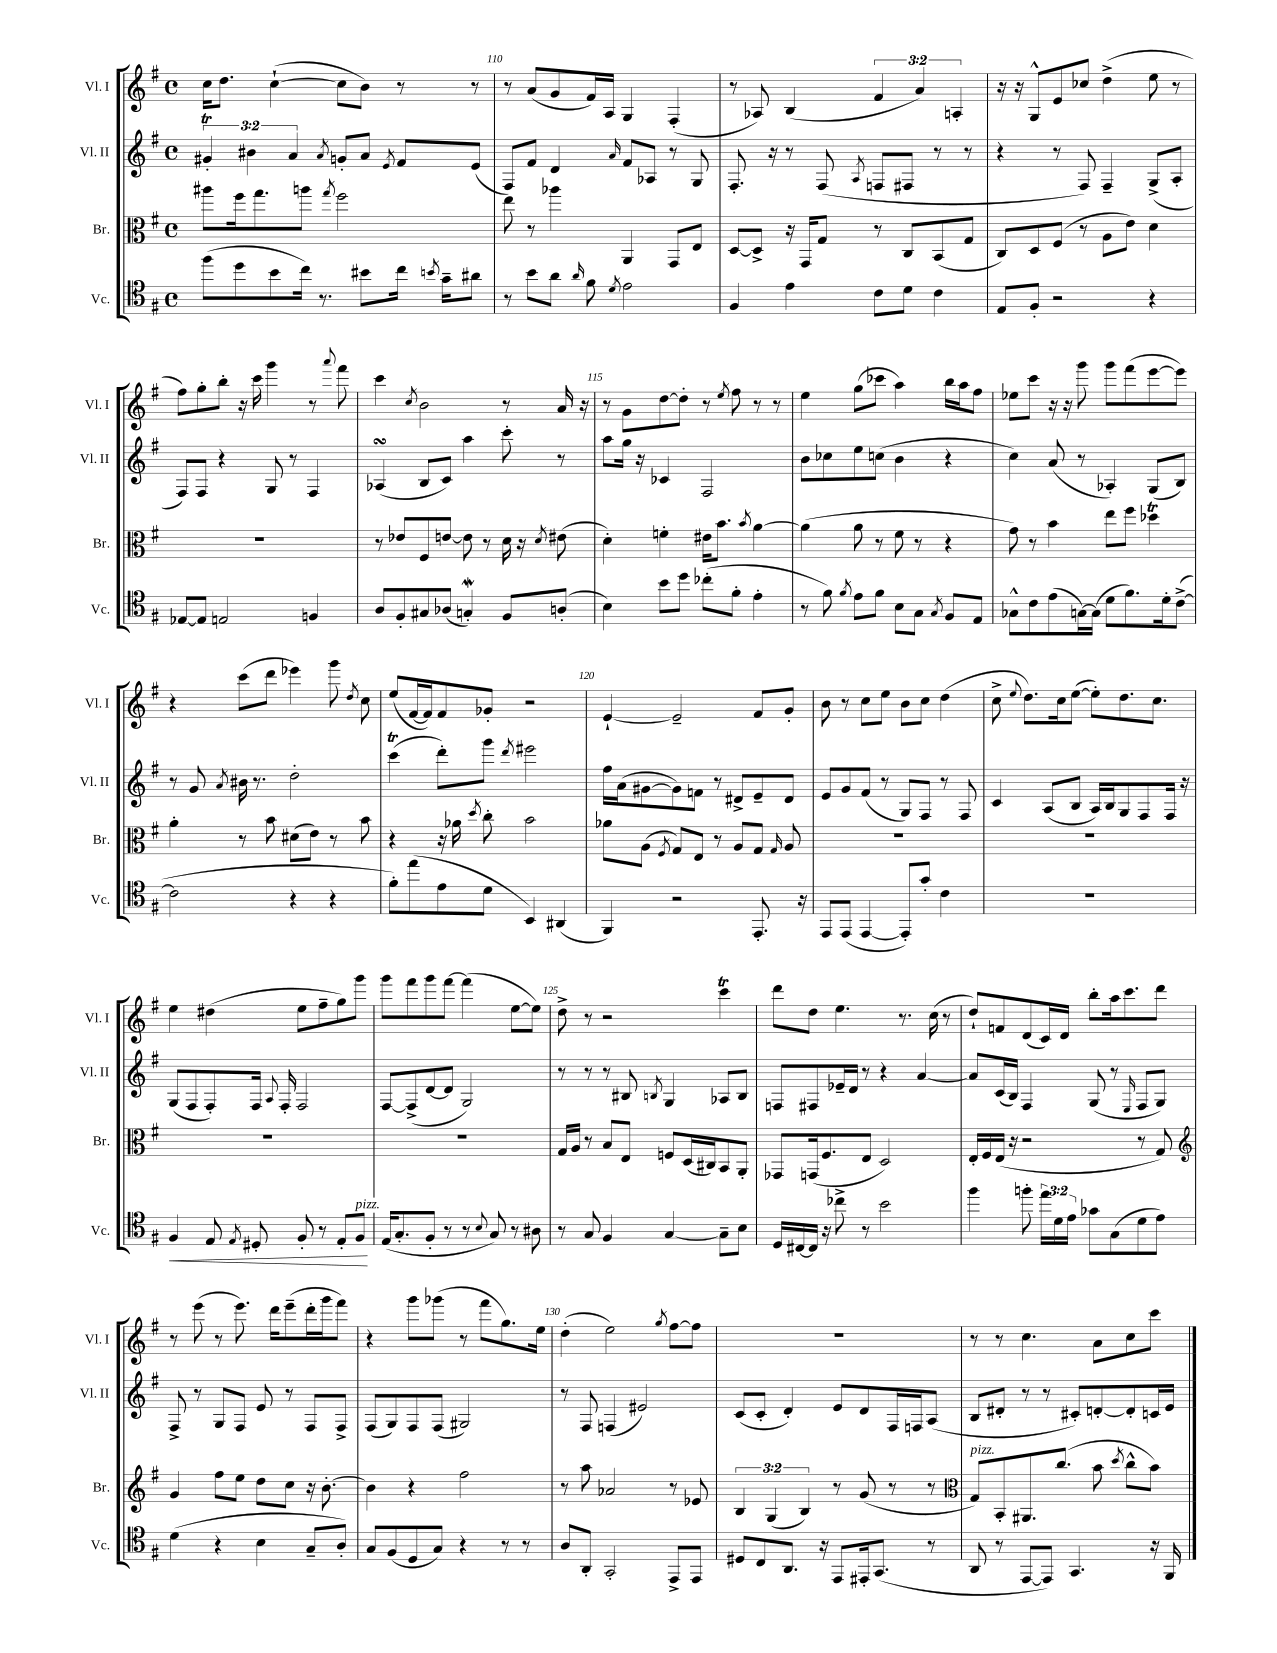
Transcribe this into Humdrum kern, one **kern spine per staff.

**kern	**dynam	**kern	**kern	**kern
*part4	*part4	*part3	*part2	*part1
*staff4	*staff4	*staff3	*staff2	*staff1
*I"Vc.	*	*I"Br.	*I"Vl. II	*I"Vl. I
*I'Vc.	*	*I'Br.	*I'Vl. II	*I'Vl. I
*clefC4	*	*clefC3	*clefG2	*clefG2
*k[f#]	*	*k[f#]	*k[f#]	*k[f#]
*M4/4	*	*M4/4	*M4/4	*M4/4
*met(c)	*	*met(c)	*met(c)	*met(c)
=109	=109	=109	=109	=109
(8ff#\L	.	8aa#X\L	6g#Xt'/	16cc\KL
.	.	.	.	8.dd\J
8dd\	.	16ff#\k	.	.
.	.	.	6b#X\	.
.	.	8.gg\	.	.
8b\	.	.	.	([4cc`\
.	.	.	6a/	.
16cc\Jk)	.	8aan\J	.	.
8.r	.	.	.	.
.	.	8qgg/	8qa/	.
.	.	2ff#\	8gn'/L	8cc\L]
8b#X\L	.	.	8a/J	8b\J)
.	.	.	8qe/	.
16cc\Jk	.	.	8f#/L	8r
8qbn/	.	.	.	.
16g~\KL	.	.	.	.
8a#X\J	.	.	(8e/J	8r
=110	=110	=110	=110	=110
8r	.	8ee\	8F#/L)	8r
8b\L	.	8r	8f#/J	(8a/L
8a\J	.	4aa-X\	4d/	8g/
16qqa/	.	.	.	.
8f#\	.	.	.	16f#/L)
.	.	.	.	16A/JJ
8qd/	.	.	16qqa/	.
2e\	.	4AA/	8f#/L	4G/
.	.	.	8A-X/J	.
.	.	8GG/L	8r	(4F#'/
.	.	8E/J	8G/	.
=111	=111	=111	=111	=111
4F#/	.	[8D/L	8.F#'/	8r
.	.	8D^/J]	.	8A-X/)
.	.	.	16r	.
4e\	.	16r	8r	(4B/
.	.	16GG/KL	.	.
.	.	8G/J	(8F#/	.
.	.	.	8qA/	.
8c\L	.	8r	8Fn/L	6f#/
8d\J	.	8C/L	8F#X/J	.
.	.	.	.	6a/)
4c\	.	(8BB/	8r	.
.	.	.	.	6An'/
.	.	8G/J	8r	.
=112	=112	=112	=112	=112
8E/L	.	8C/L)	4r	16r
.	.	.	.	16r
8F#'/J	.	8D/	.	8G^^/L
2r	.	(8F#/J	8r	8e/
.	.	8r	8F#/)	8cc-X/J
.	.	8A\L	4F#~/	(4dd^\
.	.	8e\J)	.	.
4r	.	4d\	(8G^/L	8ee\
.	.	.	8A'/J	8r
!!LO:LB:g=z
=113	=113	=113	=113	=113
[8E-X/L	.	1r	8F#/L)	8ff#\L)
8E-/J]	.	.	8F#/J	8gg'\
2En/	.	.	4r	8bb'\J
.	.	.	.	16r
.	.	.	.	16ccc\
.	.	.	8G/	4ggg\
.	.	.	8r	.
4Fn/	.	.	4F#/	8r
.	.	.	.	8qqaaa/
.	.	.	.	8fff#\
=114	=114	=114	=114	=114
8A/L	.	8r	(4A-XsSSs/	4ccc\
8F#'/	.	8e-X/L	.	.
.	.	.	.	8qcc/
8G#X/	.	8F#/	8B/L	2b\
(8A-X/J	.	[8en/J	8c/J)	.
4Gnw'/)	.	8e\]	4aa\	.
.	.	8r	.	.
8F#/L	.	16d\	8ccc'\	8r
.	.	16r	.	.
.	.	8qd/	.	.
(8An'/J	.	(8e#X\	8r	16a/
.	.	.	.	16r
=115	=115	=115	=115	=115
4B\)	.	4d'\)	8aa\L	8r
.	.	.	16gg\Jk	8g\L
.	.	.	16r	.
8b\L	.	4fn'\	4c-X/	[8dd\
8dd\J	.	.	.	8dd'\J]
(8cc-X'\L	.	16e#X\KL	2F#/	8r
.	.	8.b\J	.	.
.	.	.	.	8qee/
8f#'\J	.	.	.	8ff#\
.	.	8qb/	.	.
4e'\	.	[4a\	.	8r
.	.	.	.	8r
=116	=116	=116	=116	=116
8r	.	(4a\]	8b\L	4ee\
8f#\)	.	.	8cc-X\	.
8qf#/	.	.	.	.
8e\L	.	8a\	8ee\	(8gg\L
8f#\J	.	8r	(8ccn\J	8ccc-X\J
8B\L	.	8f#\	4b\	4aa\)
8G\J	.	8r	.	.
8qG/	.	.	.	.
8F#/L	.	4r	4r	16bb\LL
.	.	.	.	16aa\J
8E/J	.	.	.	8ff#\J
=117	=117	=117	=117	=117
8G-X^^\L	.	8g\)	4cc\)	8ee-X\L
8c\	.	8r	.	8ccc\J
(8e\	.	4b\	(8a/	16r
.	.	.	.	16r
[16Gn\L)	.	.	8r	8ggg\
(16G\JJ]	.	.	.	.
8d\L	.	8ee\L	4A-X'/)	8ggg\L
8.f#\)	.	8ff#\J	.	(8fff#\
.	.	4dd-XT\	(8G/L	[8eee\
16d'\k	.	.	.	.
([8c^\J	.	.	8B/J)	8eee\J])
!!LO:LB:g=z
=118	=118	=118	=118	=118
2c\]	.	4a'\	8r	4r
.	.	.	8g/	.
.	.	.	8qa/	.
.	.	8r	16b#X\	(8ccc\L
.	.	.	8.r	.
.	.	8b\	.	8ddd\J
4r	.	(8d#X\L	2dd'\	4eee-X\)
.	.	8e\J)	.	.
4r	.	8r	.	8ggg\
.	.	.	.	8qdd/
.	.	8b\	.	8cc\
=119	=119	=119	=119	=119
8f#'\L)	.	4r	(4cccT\	(8ee/L
(8ee\	.	.	.	[16f#/L
.	.	.	.	16f#/J])
8e\	.	16r	8ddd'\L)	8f#/
.	.	16a-X\	.	.
.	.	8qdd/	.	.
8d\J	.	8cc'\	8ggg\J	8g-X'/J
.	.	.	8qddd/	.
4BB/)	.	2b\	2eee#X\	2r
(4AA#X/	.	.	.	.
=120	=120	=120	=120	=120
4FF#/)	.	8a-X\L	16ff#\LL	[4e`/
.	.	.	(16a\J	.
.	.	(8A\J	[8g#X\	.
.	.	8qF#/	.	.
2r	.	8G/L)	8g#\])	2e~/]
.	.	8E/J	8fn\J	.
.	.	8r	8r	.
.	.	8A/L	8d#X^/L	.
8.EE'/	.	8G/J	8e~/	8f#/L
.	.	16qqG/	.	.
.	.	8A/	8d#/J	8g'/J
16r	.	.	.	.
=121	=121	=121	=121	=121
8EE/L	.	1r	8e/L	8b\
(8EE/J	.	.	8g/	8r
[4EE/	.	.	(8f#/J	8cc\L
.	.	.	8r	8ee\J
8EE'/L])	.	.	8G/L)	8b\L
8g'/J	.	.	8F#/J	8cc\J
4c\	.	.	8r	(4dd\
.	.	.	8F#/	.
=122	=122	=122	=122	=122
1r	.	1r	4c/	8cc^\
.	.	.	.	8qqee/
.	.	.	.	8.dd\L)
.	.	.	(8A/L	.
.	.	.	.	16cc\k
.	.	.	8B/J	([8ee\J
.	.	.	16A/LL)	8ee'\L])
.	.	.	16B/J	.
.	.	.	8G/	8.dd\
.	.	.	8F#/	.
.	.	.	.	8.cc\J
.	.	.	16F#/Jk	.
.	.	.	16r	.
!!LO:LB:g=z
=123	=123	=123	=123	=123
!	!LO:HP:b	!	!	!
4F#/	<	1r	(8G/L	4ee\
.	.	.	8F#/	.
8E/	.	.	8F#'/)	(4dd#X\
8qE/	.	.	.	.
8D#X'/	.	.	16F#/Jk	.
.	.	.	8qqA/	.
.	.	.	16F#'/	.
8F#'/	.	.	2F#/	8ee\L
8r	.	.	.	8ff#~\
8E'/L	.	.	.	8gg\)
!LO:TX:a:i:t=pizz.	!	!	!	!
8F#/J	.	.	.	8ggg\J
.	[	.	.	.
=124	=124	=124	=124	=124
(16E/KL	.	1r	[8F#/L	8ggg\L
8.G'/	.	.	.	.
.	.	.	(8F#^/]	8fff#\
8F#'/J	.	.	[8d/	8ggg\
8r	.	.	8d/J]	[8fff#\J
8r	.	.	2G/)	(4fff#\]
8qqB/	.	.	.	.
8G/)	.	.	.	.
8r	.	.	.	[8ee\L
8A#X\	.	.	.	8ee\J])
=125	=125	=125	=125	=125
8r	.	16G/LL	8r	8dd^\
.	.	16A/JJ	.	.
8G/	.	8r	8r	8r
4F#/	.	8B/L	8r	2r
.	.	8E/J	8B#X/	.
.	.	.	8qBn/	.
[4G/	.	8Fn/L	4G/	.
.	.	(16D/L	.	.
.	.	16C#X/J)	.	.
8G~\L]	.	8BB/	8A-X/L	4cccT\
8B\J	.	8AA'/J	8B/J	.
=126	=126	=126	=126	=126
16D/LL	.	8GG-X/L	8Fn/L	8ddd\L
[16C#X/	.	.	.	.
16C#/JJ]	.	(16GGn/k	8F#X/	8dd\J
16r	.	8.F#/	.	.
8cc-X^\	.	.	16e-X~/L	4.ee\
.	.	.	16d/JJ	.
8r	.	8E/J	8r	.
2b\	.	2D/)	4r	.
.	.	.	.	8.r
.	.	.	[4a/	.
.	.	.	.	(16cc\
.	.	.	.	8r
=127	=127	=127	=127	=127
4ff#\	.	16E'/LL	8a/L]	8dd`/L)
.	.	16F#/	.	.
.	.	(16E/JJ	(16c/L	8fn/
.	.	16r	16B/JJ)	.
8ffn'\	.	2r	4F#/	(8d/
24ee\LL	.	.	.	16c/L)
24d\	.	.	.	.
.	.	.	.	16d/JJ
24e\JJ	.	.	.	.
8g-X\L	.	.	(8G/	8bb'\L
(8G\	.	.	8r	16aa\k
.	.	.	.	8.ccc\
.	.	.	16qqE/	.
8d\	.	8r	8F#/L	.
8e\J)	.	8G/)	8G/J)	8ddd\J
!!LO:LB:g=z
=128	=128	=128	=128	=128
*	*	*clefG2	*	*
(4d\	.	4g/	8F#^/	8r
.	.	.	8r	(8eee\
4r	.	8ff#\L	8G/L	8r
.	.	8ee\J	8F#/J	8.eee\)
4B\	.	8dd\L	8e/	.
.	.	.	.	16ddd\KL
.	.	8cc\J	8r	(8eee~\
8G~/L	.	16r	8F#/L	16ddd'\L
.	.	[8.b'\	.	16ggg\J
8A'/J)	.	.	8F#^/J	8fff#\J)
=129	=129	=129	=129	=129
8G/L	.	4b\]	(8F#/L	4r
(8F#/	.	.	8G/)	.
8D/	.	4r	8F#/	8ggg\L
8G/J)	.	.	(8F#/J	(8ggg-X\J
4r	.	2ff#\	2G#X/)	8r
.	.	.	.	8fff#\L
8r	.	.	.	8.gg\)
8r	.	.	.	.
.	.	.	.	16ee\Jk
=130	=130	=130	=130	=130
8A/L	.	8r	8r	(4dd'\
8AA'/J	.	8aa\	8F#/	.
2GG'/	.	2a-X/	(4Fn/	2ee\)
.	.	.	2e#X/)	.
.	.	.	.	8qgg/
8EE^/L	.	8r	.	[8ff#\L
8EE/J	.	8e-X/	.	8ff#\J]
=131	=131	=131	=131	=131
8D#X/L	.	6B/	(8c/L	1r
8C/	.	.	8c'/J	.
.	.	(6G/	.	.
8.AA/J	.	.	4d'/)	.
.	.	6B/)	.	.
16r	.	.	.	.
8EE/L	.	8r	8e/L	.
16EE#X'/k	.	(8g/	8d/	.
(8.GG/J	.	.	.	.
.	.	8r	16F#/L	.
.	.	.	16Fn/J	.
8r	.	8r	(8A/J	.
=132	=132	=132	=132	=132
*	*	*clefC3	*	*
!	!	!LO:TX:a:i:t=pizz.	!	!
8AA/	.	8G/L)	8B/L	8r
8r	.	8BB'/	8d#X'/J	8r
[8EE/L	.	8.AA#X/	8r	4.cc\
8EE/J])	.	.	8r	.
.	.	(8.cc/J	.	.
4.GG/	.	.	8c#X'/L)	.
.	.	8b\	[8dn'/	8a\L
.	.	8qdd/	.	.
.	.	8cc^^\L	8d'/]	8cc\
16r	.	8b\J)	16cn/L	8ccc\J
16FF#/	.	.	16e/JJ	.
==	==	==	==	==
*-	*-	*-	*-	*-
